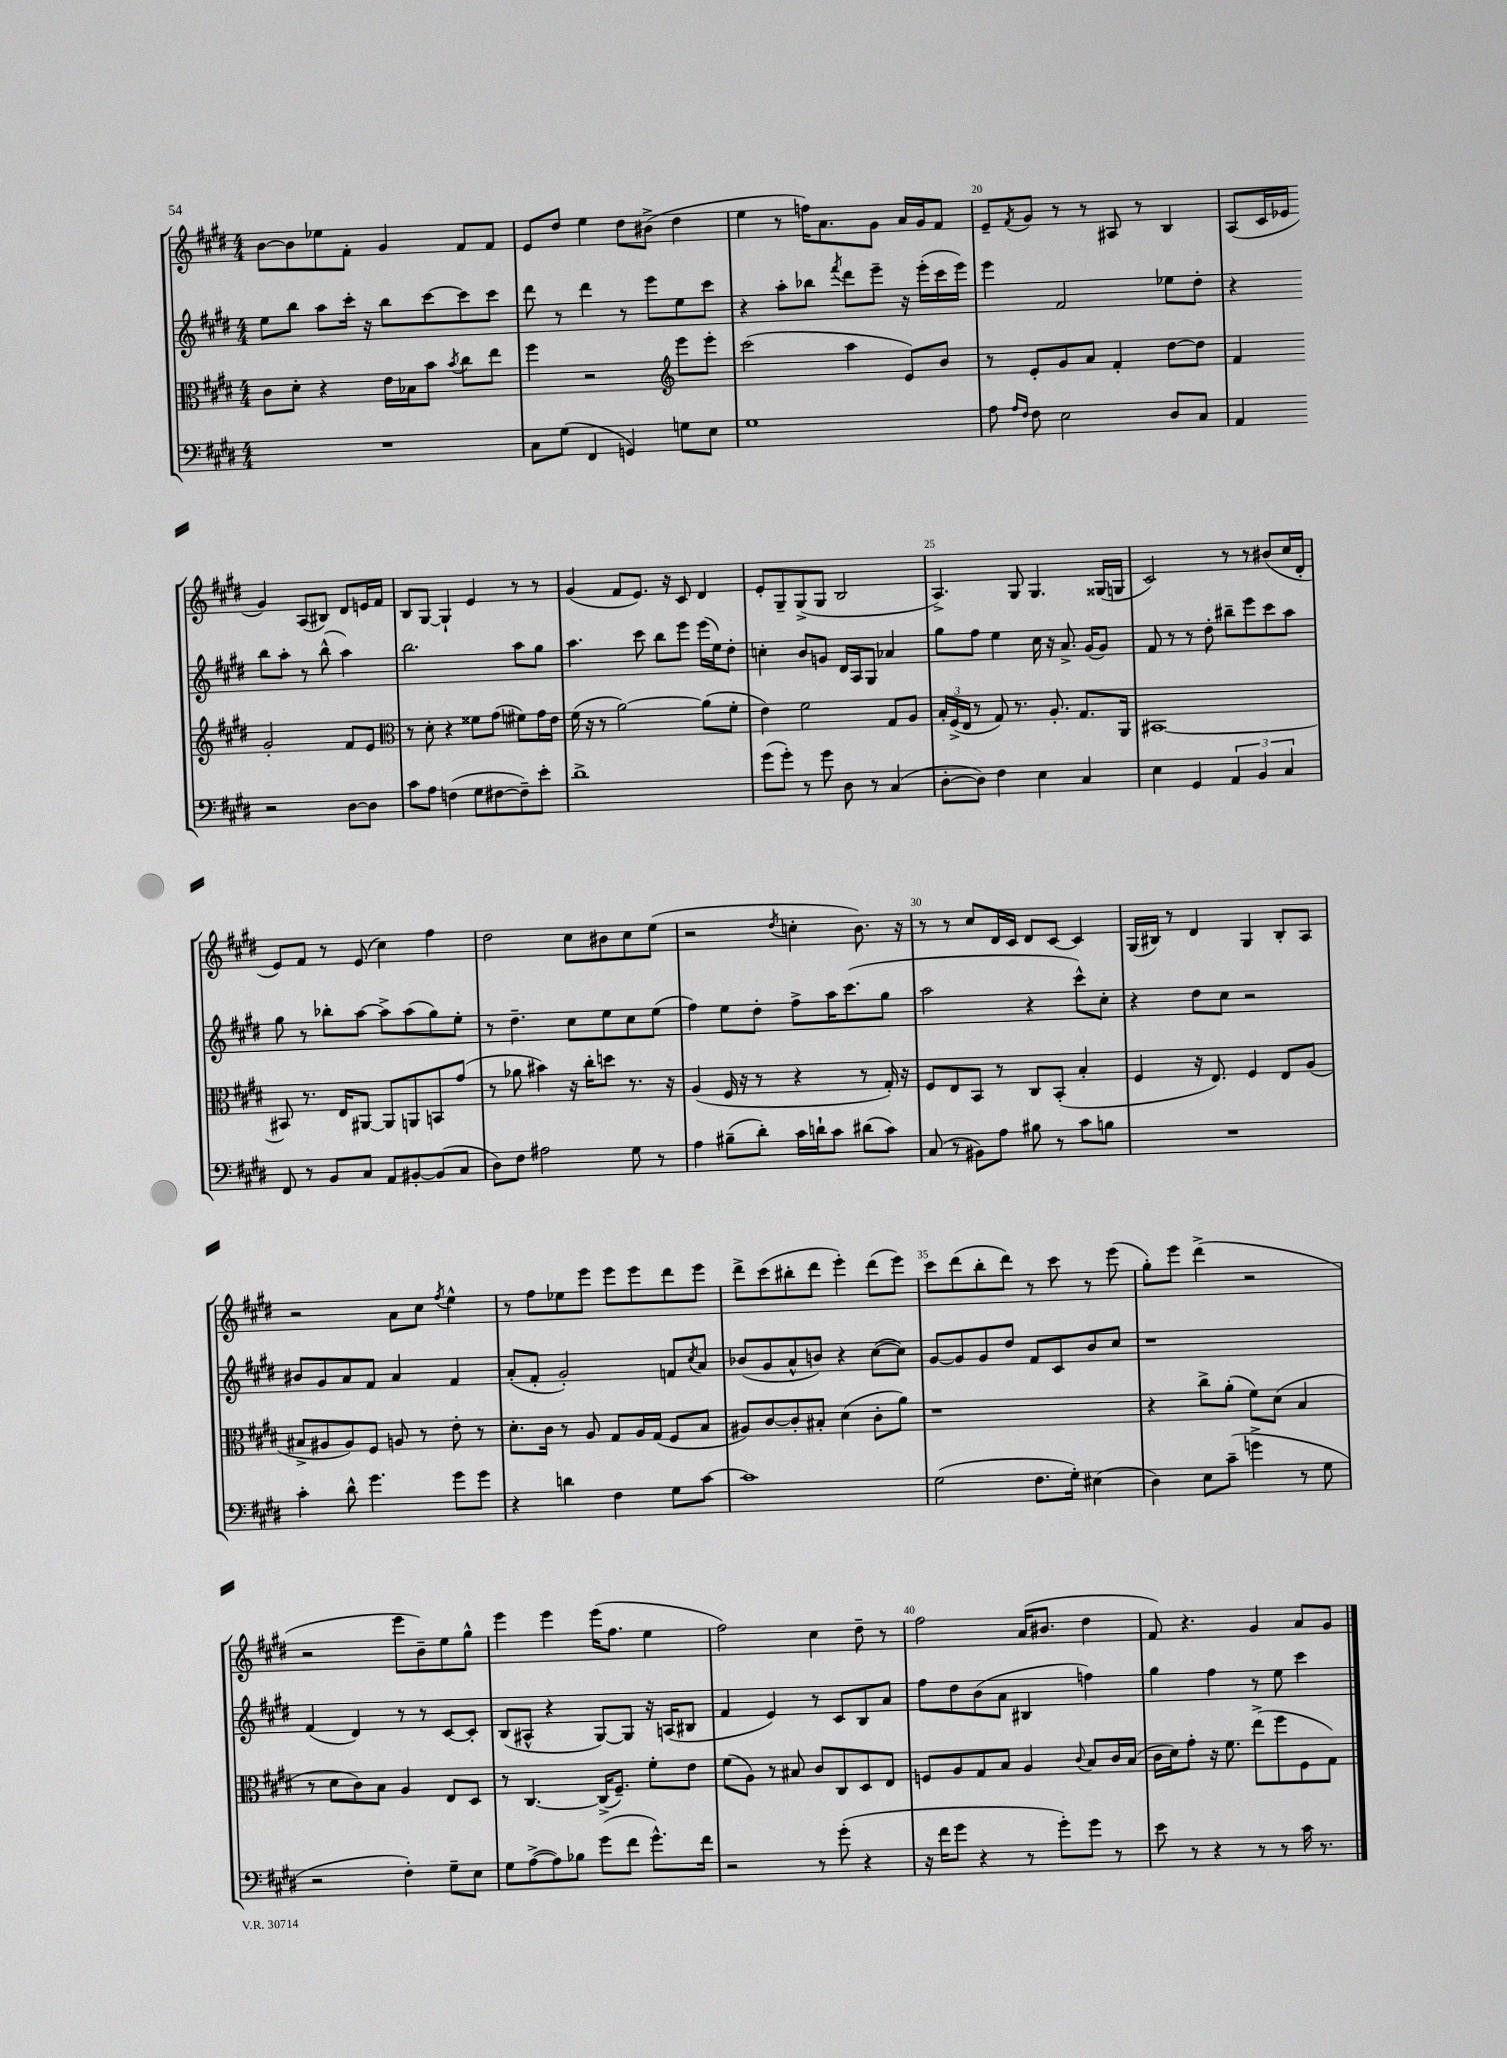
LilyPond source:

<<
\new StaffGroup <<
\new Staff = "s0" {
    \clef treble \key e \major \numericTimeSignature \time 4/4
    b'8~ b'8 ees''8 fis'8-. gis'4 fis'8 fis'8 |
    e'8 dis''8 e''4 dis''8 bis'8->( dis''4 |
    e''4 r8 f''16) a'8. gis'8 a'16 gis'16 fis'8 |
    e'8-- \acciaccatura { fis'8 } gis'8 r8 r8 ais8 r8 b4 |
    a8( cis'16 ees'16 gis'4) a8( bis8) dis'8 e'16 fis'16 |
    b8 gis8~ gis4-! e'4 r8 r8 |
    gis'4( fis'8 e'8.) r16 cis'8 dis'4 |
    e'8-. gis8-- gis8->( gis8 b2 |
    a4.->) gis8 gis4. gisis16( g16 |
    cis'2) r8 r8 bis'8( cis''16 dis'16-. |
    e'8) fis'8 r8 e'8( cis''4) fis''4 |
    dis''2 cis''8 bis'8 cis''8 e''8( |
    r2 \acciaccatura { dis''8 } c''4-. b'8.) r16 |
    r8 r8 cis''8 dis'16 cis'16 dis'8 cis'8~ cis'4 |
    gis16( bis16) r8 dis'4 gis4 bis8-. a8 |
    r2 a'8 cis''8 \acciaccatura { fis''8 } e''4-^ |
    r8 fis''8 ees''8 e'''8 e'''8 e'''8 dis'''8 e'''8 |
    dis'''8-> cis'''8( bis''8-. dis'''8 e'''4-.) dis'''8( e'''8) |
    cis'''8 dis'''8( b''8-. dis'''8) r8 cis'''8 r8 e'''8( |
    gis''8-.) e'''8 dis'''4->( r2 |
    r2 e'''8 b'8--) e''8 gis''8-^ |
    e'''4 e'''4 e'''16( fis''8. e''4 |
    fis''2) cis''4 dis''8-- r8 |
    fis''2 a'16( bis'8. dis''4 |
    fis'8) r4. gis'4 a'8 gis'8 \bar "|." |
}
\new Staff = "s1" {
    \clef treble \key e \major \numericTimeSignature \time 4/4
    e''8 b''8 a''8 cis'''16-. r16 b''8 cis'''8~ cis'''8 cis'''8 |
    dis'''8 r8 dis'''4 r8 e'''8 e''8 cis'''8 |
    r4 a''8-. bes''8 \acciaccatura { fis'''8 } dis'''8 e'''8-- r16 e'''16-.( cis'''16 e'''16) |
    e'''4 fis'2 ees''8 dis''8-. |
    r4 b''8 a''8-. r8 b''8-^( a''4) |
    b''2. a''8 gis''8 |
    a''4. cis'''8 b''8 e'''8 e'''16( e''16) dis''8-. |
    c''4-. b'8 g'8 dis'16 a16 gis8 aes'4 |
    gis''8 fis''8 e''4 cis''16 r16 a'8.-> gis'16( gis'8) |
    fis'8 r8 r8 dis''8-. bis''8-- e'''8 cis'''8 a''8 |
    gis''8 r8 bes''8-. a''8~ a''8-> a''8( gis''8) e''8-. |
    r8 dis''4.-- cis''8 e''8 cis''8 e''8( |
    fis''4) e''8 dis''8-. fis''8-> a''16 cis'''8.( gis''8 |
    a''2 r4 cis'''8-^) cis''8-. |
    r4 dis''8 cis''8 r2 |
    bis'8 gis'8 a'8 fis'8 a'4 fis'4 |
    a'8-.( fis'8-. gis'2-.) f'8 \acciaccatura { cis''8 } a'8 |
    bes'8( gis'8 a'8-^ b'8) r4 cis''8~( cis''8) |
    gis'8~ gis'8 gis'8 dis''8 fis'8 cis'8 b'8 cis''8 |
    r1 |
    fis'4( dis'4) r8 r8 cis'8~ cis'8-. |
    b8( ais8-^ r4 gis8~) gis8 r16 a16( bis8 |
    fis'4 e'4) r8 cis'8 b8 a'8 |
    fis''8 dis''8 b'8( a'8 bis4 f''4) |
    gis''4 fis''4 r8 e''8 cis'''4 \bar "|." |
}
\new Staff = "s2" {
    \clef alto \key e \major \numericTimeSignature \time 4/4
    cis'8 dis'8-. r4 e'16 bes16 b'8 \acciaccatura { b'8 } cis''8 e''8 |
    fis''4 r2 \clef treble e'''8 e'''8-. |
    cis'''2( a''4 e'8) b'8 |
    r8 e'8-. gis'8 a'8 fis'4-. dis''8~ dis''8 |
    fis'4 gis'2-. fis'8 e'8 |
    \clef alto r8 dis'8-. r4 fisis'8 gis'8( fis'8) gis'16 e'16 |
    fis'16( r16 r8 a'2~) a'8( fis'8-. |
    e'4) fis'2 gis8 a8 |
    \tuplet 3/2 { b16-. fis16->( e16 } r8 gis8) r8. a8.-. gis8. a,16 |
    bis,1~ |
    bis,8 r8. e16 ais,8~ ais,8 a,8 b,8 gis'8( |
    r8 aes'8 bis'4) r16 cis''16-. d''8 r8. r16 |
    a4( fis16 r16 r8 r4 r8 gis16-.) r16 |
    fis8 e8 b,8 r8 cis8 b,8-.( b4-. |
    fis4 r16 e8.) fis4 e8 a8( |
    bis8-> ais8 ais8) fis8 a8 r8 e'8-. r8 |
    dis'8.-. cis'16 r8 a8 gis8 a16 gis16( fis8 b8 |
    ais8) cis'8~ cis'8-. bis8-. dis'4( cis'8-. a'8) |
    r1 |
    r4 cis''8-> a'8-.( fis'8) dis'8( b4 |
    r8 dis'8 cis'8) b8 a4 e8 dis8 |
    r8 cis4.~ cis16->( fis8.--) fis'8-. e'8 |
    fis'8( a8) r8 bis8 cis'8 cis8 dis8 e8 |
    f8 a8 gis8 b8 a4 \appoggiatura { cis'8 } b8 cis'16 b16( |
    cis'16 dis'16) gis'8-. r16 fis'8. e''8->( fis''8 fis8 gis8) \bar "|." |
}
\new Staff = "s3" {
    \clef bass \key e \major \numericTimeSignature \time 4/4
    R1 |
    cis8 gis8( fis,4 g,4) g8 e8 |
    gis1 |
    a8 \grace { a16 fis16 } fis8 e2 dis8 cis8 |
    a,4 r2 dis8~ dis8 |
    cis'8 a8 f4( gis8 fis8~ fis8--) e'8-. |
    dis'1-> |
    gis'8( gis'8-.) r8 gis'8 dis8 r8 cis4( |
    dis8~-. dis8) fis4 e4 cis4 |
    e4 gis,4 \tuplet 3/2 { a,4 b,4 cis4 } |
    fis,8 r8 b,8 cis8 a,8 bis,8~-. bis,8( cis8 |
    dis8) fis8 ais2 gis8 r8 |
    a4 bis8--( dis'8-.) cis'16 d'16-! cis'8 dis'8( cis'8) |
    cis8( r8 bis,8) a8 bis8 r8 cis'8 b8 |
    R1 |
    cis'4-. dis'8-^ gis'4. gis'8 gis'8 |
    r4 d'4 fis4 gis8 cis'8~ |
    cis'1 |
    gis2( fis8. gis16-.) eis4( |
    dis4) e8 cis'8--( g'4-> r8 gis8 |
    r2 fis4-.) gis8-- e8 |
    gis8 a8~->( a8) bes8 gis'8( fis'8 gis'8.-^) fis'16 |
    r2 r8 gis'8-.( r4 |
    r16 fis'16 gis'8 r4 r8 gis'8-.) gis'8 r8 |
    e'8 r8 r4 r8 r8 cis'16 r8. \bar "|." |
}
>>
>>
\layout { \context { \Score currentBarNumber = #17 \override BarNumber.break-visibility = ##(#f #t #t) barNumberVisibility = #(every-nth-bar-number-visible 5) } }
